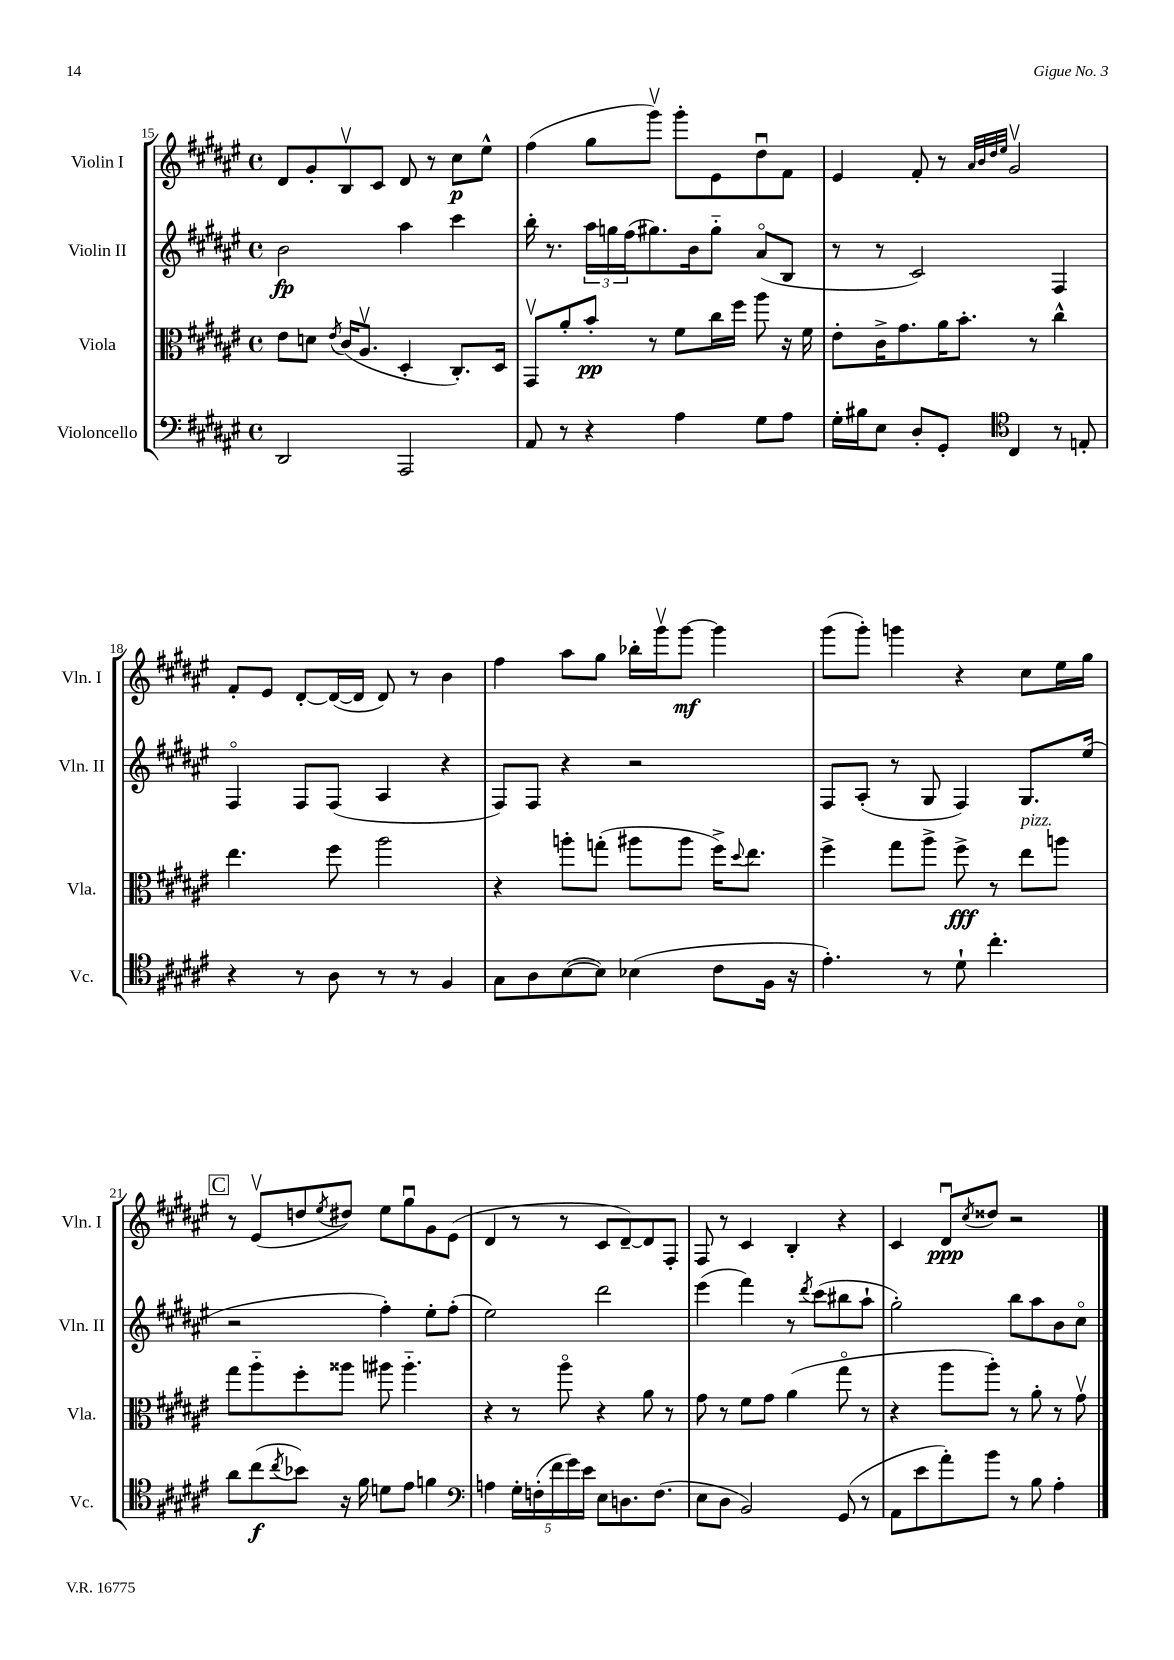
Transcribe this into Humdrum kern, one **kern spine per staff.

**kern	**dynam	**kern	**dynam	**kern	**dynam	**kern	**dynam
*part4	*part4	*part3	*part3	*part2	*part2	*part1	*part1
*staff4	*staff4	*staff3	*staff3	*staff2	*staff2	*staff1	*staff1
*I"Violoncello	*	*I"Viola	*	*I"Violin II	*	*I"Violin I	*
*I'Vc.	*	*I'Vla.	*	*I'Vln. II	*	*I'Vln. I	*
*clefF4	*	*clefC3	*	*clefG2	*	*clefG2	*
*k[f#c#g#d#a#e#]	*	*k[f#c#g#d#a#e#]	*	*k[f#c#g#d#a#e#]	*	*k[f#c#g#d#a#e#]	*
*M4/4	*	*M4/4	*	*M4/4	*	*M4/4	*
*met(c)	*	*met(c)	*	*met(c)	*	*met(c)	*
=15	=15	=15	=15	=15	=15	=15	=15
2DD#/	.	8e#\L	.	2b\	fp	8d#/L	.
.	.	8dn\J	.	.	.	8g#'/	.
.	.	8qe#/	.	.	.	.	.
.	.	(16c#/KL	.	.	.	8Bv/	.
.	.	8.A#v/J	.	.	.	.	.
.	.	.	.	.	.	8c#/J	.
2AAA#/	.	4D#'/	.	4aa#\	.	8d#/	.
.	.	.	.	.	.	8r	.
.	.	8.C#'/L)	.	4ccc#\	.	8cc#\L	p
.	.	.	.	.	.	8ee#^^\J	.
.	.	16D#/Jk	.	.	.	.	.
=16	=16	=16	=16	=16	=16	=16	=16
8AA#/	.	8GG#v/L	.	16bb'\	.	(4ff#\	.
.	.	.	.	8.r	.	.	.
8r	.	8a#'/	.	.	.	.	.
4r	.	8b'/J	pp	24aa#\LL	.	8gg#\L	.
.	.	.	.	24ggn\	.	.	.
.	.	.	.	(24ff#\J	.	.	.
.	.	8r	.	8.gg#X\)	.	8ggg#v\J)	.
4A#\	.	8f#\L	.	.	.	8ggg#'\L	.
.	.	.	.	16b\k	.	.	.
.	.	16cc#\L	.	8gg#\J	.	8e#\	.
.	.	16ff#\JJ	.	.	.	.	.
8G#\L	.	8aa#\	.	(8a#/L	.	8dd#u\	.
8A#\J	.	16r	.	8B/J	.	8f#\J	.
.	.	16f#\	.	.	.	.	.
=17	=17	=17	=17	=17	=17	=17	=17
16G#'\LL	.	8e#'\L	.	8r	.	4e#/	.
16B#X\J	.	.	.	.	.	.	.
8E#\J	.	16c#^\K	.	8r	.	.	.
.	.	8.g#\	.	.	.	.	.
8D#'/L	.	.	.	2c#/)	.	8f#'/	.
8GG#'/J	.	16a#\K	.	.	.	8r	.
.	.	8.b'\J	.	.	.	.	.
*clefC4	*	*	*	*	*	*	*
.	.	.	.	.	.	32qqa#/LLL	.
.	.	.	.	.	.	32qqb/	.
.	.	.	.	.	.	32qqdd#/	.
.	.	.	.	.	.	32qqee#/JJJ	.
4C#/	.	.	.	.	.	2g#v/	.
.	.	8r	.	.	.	.	.
8r	.	4cc#^^\	.	4F#/	.	.	.
8En'/	.	.	.	.	.	.	.
!!LO:LB:g=z
=18	=18	=18	=18	=18	=18	=18	=18
4r	.	4.ee#\	.	4F#/	.	8f#'/L	.
.	.	.	.	.	.	8e#/J	.
8r	.	.	.	8F#/L	.	[8d#'/L	.
8A#\	.	8ff#\	.	(8F#/J	.	(16d#/L_	.
.	.	.	.	.	.	16d#/JJ]	.
8r	.	2aa#\	.	4A#/	.	8d#/)	.
8r	.	.	.	.	.	8r	.
4F#/	.	.	.	4r	.	4b\	.
=19	=19	=19	=19	=19	=19	=19	=19
8G#\L	.	4r	.	8F#/L)	.	4ff#\	.
8A#\	.	.	.	8F#/J	.	.	.
([8B\	.	8aan'\L	.	4r	.	8aa#\L	.
8B\J])	.	(8ggn'\J	.	.	.	8gg#\J	.
(4B-X\	.	8aa#X\L	.	2r	.	16bb-X'\LL	.
.	.	.	.	.	.	16ggg#v\J	.
.	.	8aa#\J	.	.	.	[8ggg#\J	mf
8c#\L	.	16ff#^\KL)	.	.	.	4ggg#\]	.
.	.	8qqdd#/	.	.	.	.	.
.	.	8.ee#\J	.	.	.	.	.
16F#\Jk	.	.	.	.	.	.	.
16r	.	.	.	.	.	.	.
=20	=20	=20	=20	=20	=20	=20	=20
4.e#'\)	.	4ff#^\	.	8F#/L	.	(8ggg#\L	.
.	.	.	.	(8A#'/J	.	8ggg#'\J)	.
.	.	8gg#\L	.	8r	.	4gggn\	.
8r	.	8aa#^\J	.	8G#/	.	.	.
8d#`\	.	8ff#^\	fff	4F#/)	.	4r	.
4.cc#'\	.	8r	.	.	.	.	.
!	!	!LO:TX:a:i:t=pizz.	!	!	!	!	!
.	.	8ee#\L	.	8.G#/L	.	8cc#\L	.
.	.	8aan\J	.	.	.	16ee#\L	.
.	.	.	.	(16ee#/Jk	.	16gg#\JJ	.
!!LO:LB:g=z
!!LO:REH:place=s1:t=C
=21	=21	=21	=21	=21	=21	=21	=21
8a#\L	.	8gg#\L	.	2r	.	8r	.
(8cc#\	f	8aa#\	.	.	.	(8e#v/L	.
8qcc#/	.	.	.	.	.	.	.
8b-X\J)	.	8ff#'\	.	.	.	8ddn/	.
.	.	.	.	.	.	8qee#/	.
16r	.	8aa##X\J	.	.	.	8dd#X/J)	.
16f#\	.	.	.	.	.	.	.
8dn\L	.	8aa#X\	.	4ff#'\)	.	8ee#\L	.
8e#\J	.	4.aa#\	.	.	.	8gg#u\	.
4fn\	.	.	.	8ee#'\L	.	8g#\	.
.	.	.	.	(8ff#'\J	.	(8e#\J	.
=22	=22	=22	=22	=22	=22	=22	=22
*clefF4	*	*	*	*	*	*	*
4An\	.	4r	.	2ee#\)	.	4d#/	.
20G#'\LL	.	8r	.	.	.	8r	.
(20Fn'\	.	.	.	.	.	.	.
20f#\	.	.	.	.	.	.	.
.	.	8aa#\	.	.	.	8r	.
20g#\)	.	.	.	.	.	.	.
20e#\JJ	.	.	.	.	.	.	.
8E#\L	.	4r	.	2ddd#\	.	8c#/L	.
8.Dn\	.	.	.	.	.	[8d#~/)	.
.	.	8a#\	.	.	.	8d#/]	.
(8.F\J	.	.	.	.	.	.	.
.	.	8r	.	.	.	8F#'/J	.
=23	=23	=23	=23	=23	=23	=23	=23
8E#\L	.	8g#\	.	(4eee#\	.	8F#/	.
8D#\J	.	8r	.	.	.	8r	.
2BB/)	.	8f#\L	.	4fff#\)	.	4c#/	.
.	.	8g#\J	.	.	.	.	.
.	.	(4a#\	.	8r	.	4B'/	.
.	.	.	.	8qddd#/	.	.	.
.	.	.	.	(8ccc#\L	.	.	.
(8GG#/	.	8gg#\	.	8bb#X\	.	4r	.
8r	.	8r	.	8aa#`\J	.	.	.
=24	=24	=24	=24	=24	=24	=24	=24
8AA#\L	.	4r	.	2gg#'\)	.	4c#/	.
8e#\	.	.	.	.	.	.	.
8a#'\)	.	8aa#\L	.	.	.	8d#u/L	ppp
.	.	.	.	.	.	8qcc#/	.
8b\J	.	8aa#'\J)	.	.	.	8dd##X/J	.
8r	.	8r	.	8bb\L	.	2r	.
8B\	.	8a#'\	.	8aa#\	.	.	.
4A#'\	.	8r	.	8b\	.	.	.
.	.	8g#v\	.	8cc#\J	.	.	.
==	==	==	==	==	==	==	==
*-	*-	*-	*-	*-	*-	*-	*-
